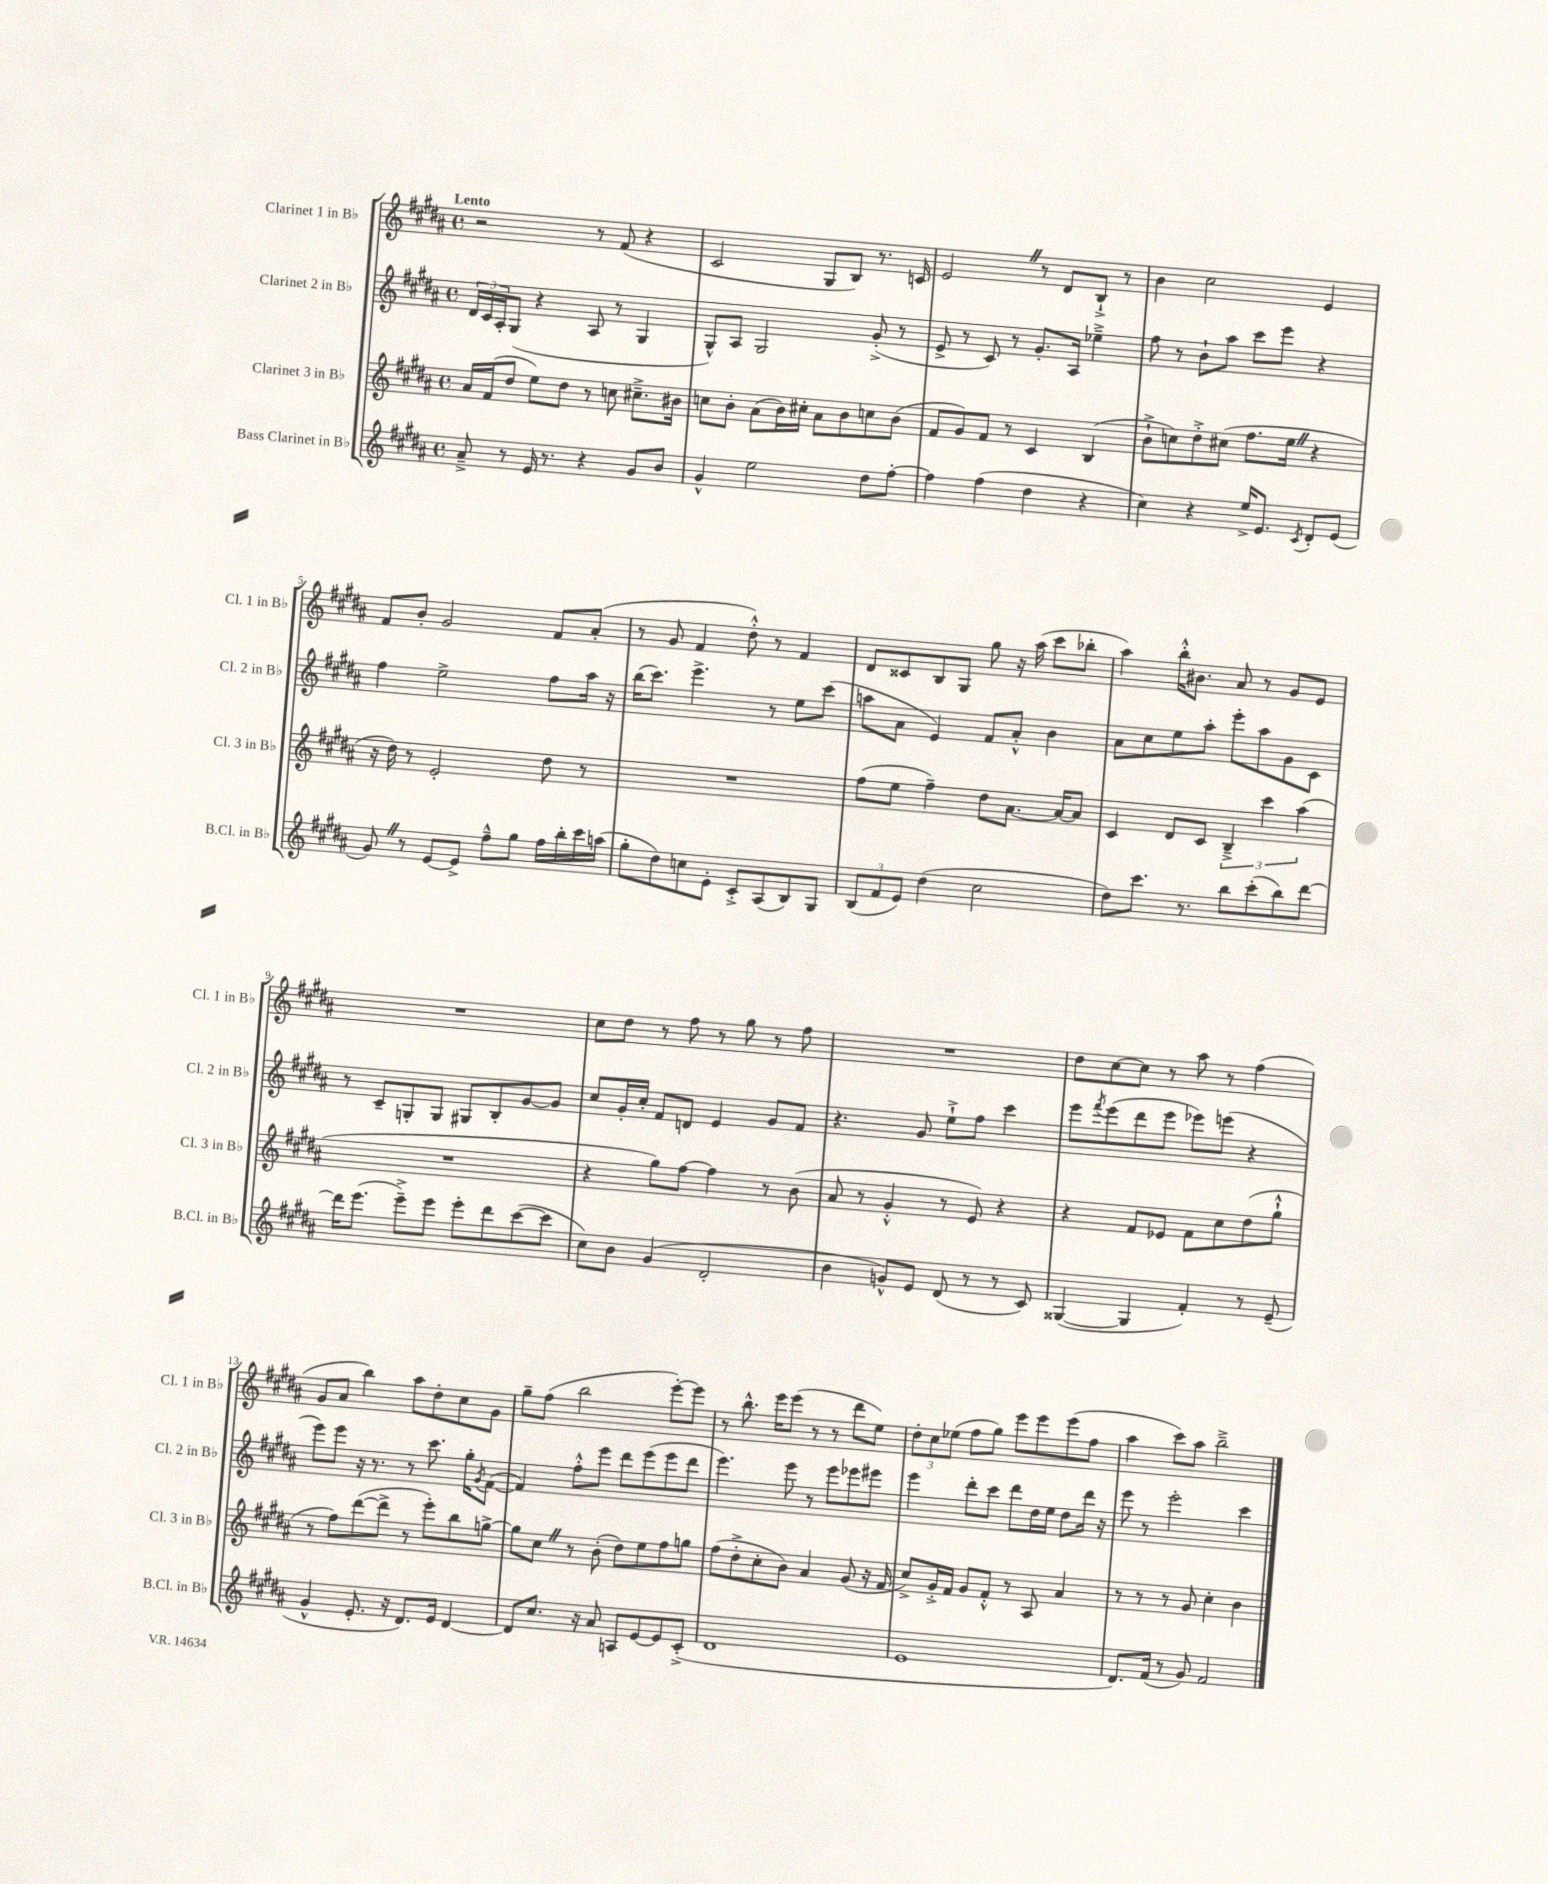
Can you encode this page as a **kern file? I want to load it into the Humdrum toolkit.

**kern	**kern	**kern	**kern
*staff4	*staff3	*staff2	*staff1
*clefG2	*clefG2	*clefG2	*clefG2
*k[f#c#g#d#a#]	*k[f#c#g#d#a#]	*k[f#c#g#d#a#]	*k[f#c#g#d#a#]
*M4/4	*M4/4	*M4/4	*M4/4
*met(c)	*met(c)	*met(c)	*met(c)
8a#~^/	16a#/LL	24d#/LL	2r
.	.	24c#/	.
.	(16f#/J	.	.
.	.	24A#'/J	.
8r	8dd#/J	(8G#/J	.
16e/	8ee\L)	4r	.
8.r	.	.	.
.	8dd#\J	.	.
4r	8r	8A#/	8r
.	8cc\	8r	(8f#/
8g#/L	8.cc#~^\L	4G#/	4r
8b/J	.	.	.
.	16b#\Jk	.	.
=	=	=	=
4g#^^/	8cc\L	8G#^^/L)	2c#/
.	8b'\J	8A#/J	.
2ee\	(8a#\L	2G#/	.
.	16b\L)	.	.
.	16cc#'\JJ	.	.
.	8a#\L	.	8G#/L
.	8b\	.	8B/J)
8dd#\L	8cc\	(8g#'^/	8.r
[8ff#'\J	(8b\J	8r	.
.	.	.	16c/
=	=	=	=
4ff#\]	8f#/L	8e^/	2e/
.	8g#/)	8r	.
(4ff#\	8f#/J	8c#/)	.
.	8r	8r	.
4dd#\	4c#/	8.g#'/L	8r
.	.	.	8d#/L
.	.	16A#/Jk	.
4r	(4B/	4ee-~^\	8B`^/J
.	.	.	8r
=	=	=	=
4cc#\)	8b`^\L	8ff#\	4b\
.	8cc\)	8r	.
4r	8dd#'^\	8b`\L	2cc#\
.	(8cc#\J	8aa#\J	.
16ee^/LK	8.ff#\L	8ccc#\L	.
8.e/J	.	.	.
.	.	8eee\J	.
.	16ee\Jk	.	.
8qc#/	.	.	.
8d#'/L	4r	4r	4e/
(8e/J	.	.	.
=	=	=	=
8g#/)	16r	4ff#\	8f#/L
.	16dd#\)	.	.
8r	8r	.	8b'/J
[8e/L	2e'/	2ee^\	2g#/
8e^/]J	.	.	.
8ff#~^^\L	.	.	.
8gg#\J	.	.	.
16ff#\LL	8dd#\	8ff#\L	8f#/L
16bb'\	.	.	.
16ccc#\	8r	16aa#\Jk	(8a#'/J
(16aa\JJ	.	16r	.
=	=	=	=
8gg#'\L	1r	(16bb\LK	8r
.	.	8.ccc#\J)	.
8dd#\)	.	.	8g#/
8cc\	.	4.eee^\	4f#/
8e'\J	.	.	.
8c#'^/L	.	.	8dd#'^^\)
(8A#/	.	8r	8r
8B/)	.	8ee\L	4f#/
8G#/J	.	(8ccc#\J	.
=	=	=	=
(12B/L	(8ff#\L	8aa\L	8d#/L
12f#/	.	.	.
.	8ee\J	8a#\J	8c##/
12e/J)	.	.	.
(4dd#\	4ff#~\)	4e/)	8B/
.	.	.	8G#/J
2cc#\	8dd#\L	8f#/L	8gg#\
.	[8.a#\J	8a#'^^/J	16r
.	.	.	(16aa#\
.	.	4b\	8ccc#\L
.	16a#/_LK	.	.
.	8a#/]J	.	8bb-'\J
=	=	=	=
8dd#\L)	4c#/	8a#\L	4aa#\)
8.ccc#\J	.	8cc#\	.
.	8d#/L	8ee\	16bb'^^\LK
8.r	.	.	8.b#\J
.	8c#/J	8aa#'\J	.
8bb\L	6B~^/	8eee'\L	8a#/
(8ccc#'\	.	8aa#\	8r
.	6ccc#\	.	.
8bb\)	.	8g#\	8g#/L
.	(6aa#\	.	.
[8ddd#\J	.	8c#\J	8e/J
=	=	=	=
16ddd#\]LK	1r	8r	1r
(8.eee\J	.	.	.
.	.	8c#~/L	.
8eee~^\L)	.	8G'/	.
8eee\J	.	8G/J	.
8eee'\L	.	8G#/L	.
8ddd#\	.	8B'/	.
([8ccc#\	.	[8g#/	.
8ccc#\]J	.	8g#/]J	.
=	=	=	=
8cc#\L)	4r	8cc#/L	8cc#\L
8b\J	.	16g#'/L	8dd#\J
.	.	16cc#'/JJ	.
(4g#/	8gg#\L)	8f#/L	8r
.	[8ff#\J	8d/J	8ff#\
2d#'/	4ff#\]	4e/	8r
.	.	.	8gg#\
.	8r	8g#/L	8r
.	(8b\	8f#/J	8ff#\
=	=	=	=
4b\	8a#/	4.r	1r
.	8r	.	.
8g^^/L)	4g#'^^/	.	.
8e/J	.	8g#/	.
(8d#/	8r	8ee`^\L	.
8r	8e/)	8ff#\J	.
8r	4r	4ccc#\	.
8c#/)	.	.	.
=	=	=	=
([4G##/	4r	8eee\L	8dd#\L
.	.	8qfff#/	.
.	.	(8eee\	[8cc#\
4G##/]	8f#/L	8ddd#\	8cc#\]J
.	8e-/J	8eee\J	8r
4f#'/)	8f#\L	8eee-\L)	8aa#\
.	8cc#\	(8eee\J	8r
8r	(8dd#\	4r	(4ff#\
(8e~/	8gg#`^^\J	.	.
=	=	=	=
4g#^^/	8r	8eee\L)	8g#/L
.	8ff#\L)	8eee\J	8a#/J
8.e'/	([8ddd#\	16r	4bb\)
.	.	8.r	.
.	8ddd#^\]J	.	.
16r	.	.	.
8.d#/L)	8r	8r	8aa#\L
.	8eee'\L)	8.ccc#\	8dd#'\
16e/Jk	.	.	.
[4d#/	8bb\	.	8cc#\
.	.	16gg#'\LK	.
.	.	8qg#/	.
.	[8gg^\J	([8f#\J	8g#\J
=	=	=	=
8d#/]L	8gg\]L	4f#/])	8gg#~\L
8.cc#/J	8cc#\J	.	(8ff#\J
.	8r	8ff#'^^\L	2bb\
16r	.	.	.
8a#/	(8b'\	8eee\J	.
8A/L	8dd#\L)	8ddd#\L	.
[8e/	8ee\	(8eee\	.
8e/]	8ff#\	8eee\	[8eee'\L)
(8c#'^/J	8gg\J	8ddd#\J	8eee\]J
=	=	=	=
1d#	(8ff#\L	4.eee\)	8r
.	8dd#'^\	.	8.bb^^\
.	8cc#'\	.	.
.	.	.	16eee\LK
.	8b\J)	8eee\	(8eee\J
.	4a#/	8r	8r
.	.	8eee\L	8r
.	(8g#/	8eee-\	8ddd#\L
.	16r	8eee#\J	8ee\J)
.	16f#/	.	.
=	=	=	=
1e	8cc#^/L)	4eee\	12dd#'\L
.	.	.	12cc#\
.	16g#'^/L	.	.
.	.	.	(12ee-\J
.	16f#/JJ	.	.
.	8g#/L	8ddd#'\L	8ff#\L
.	8f#'^^/J	8ccc#\J	8gg#\J)
.	8r	8ddd#\L	8eee\L
.	8A#/	16dd#\L	8eee\
.	.	16ee\JJ	.
.	4a#/	8dd#\L	(8eee\
.	.	16ddd#\Jk	8ff#\J
.	.	16r	.
=	=	=	=
8.d#/L)	8r	8eee\	4aa#\
.	8r	8r	.
(16f#/Jk	.	.	.
8r	8r	2eee'\	8ccc#\L)
8g#/)	8g#/	.	8aa#\J
2f#/	4cc#'\	.	2bb~^\
.	4b\	4ccc#\	.
==	==	==	==
*-	*-	*-	*-
